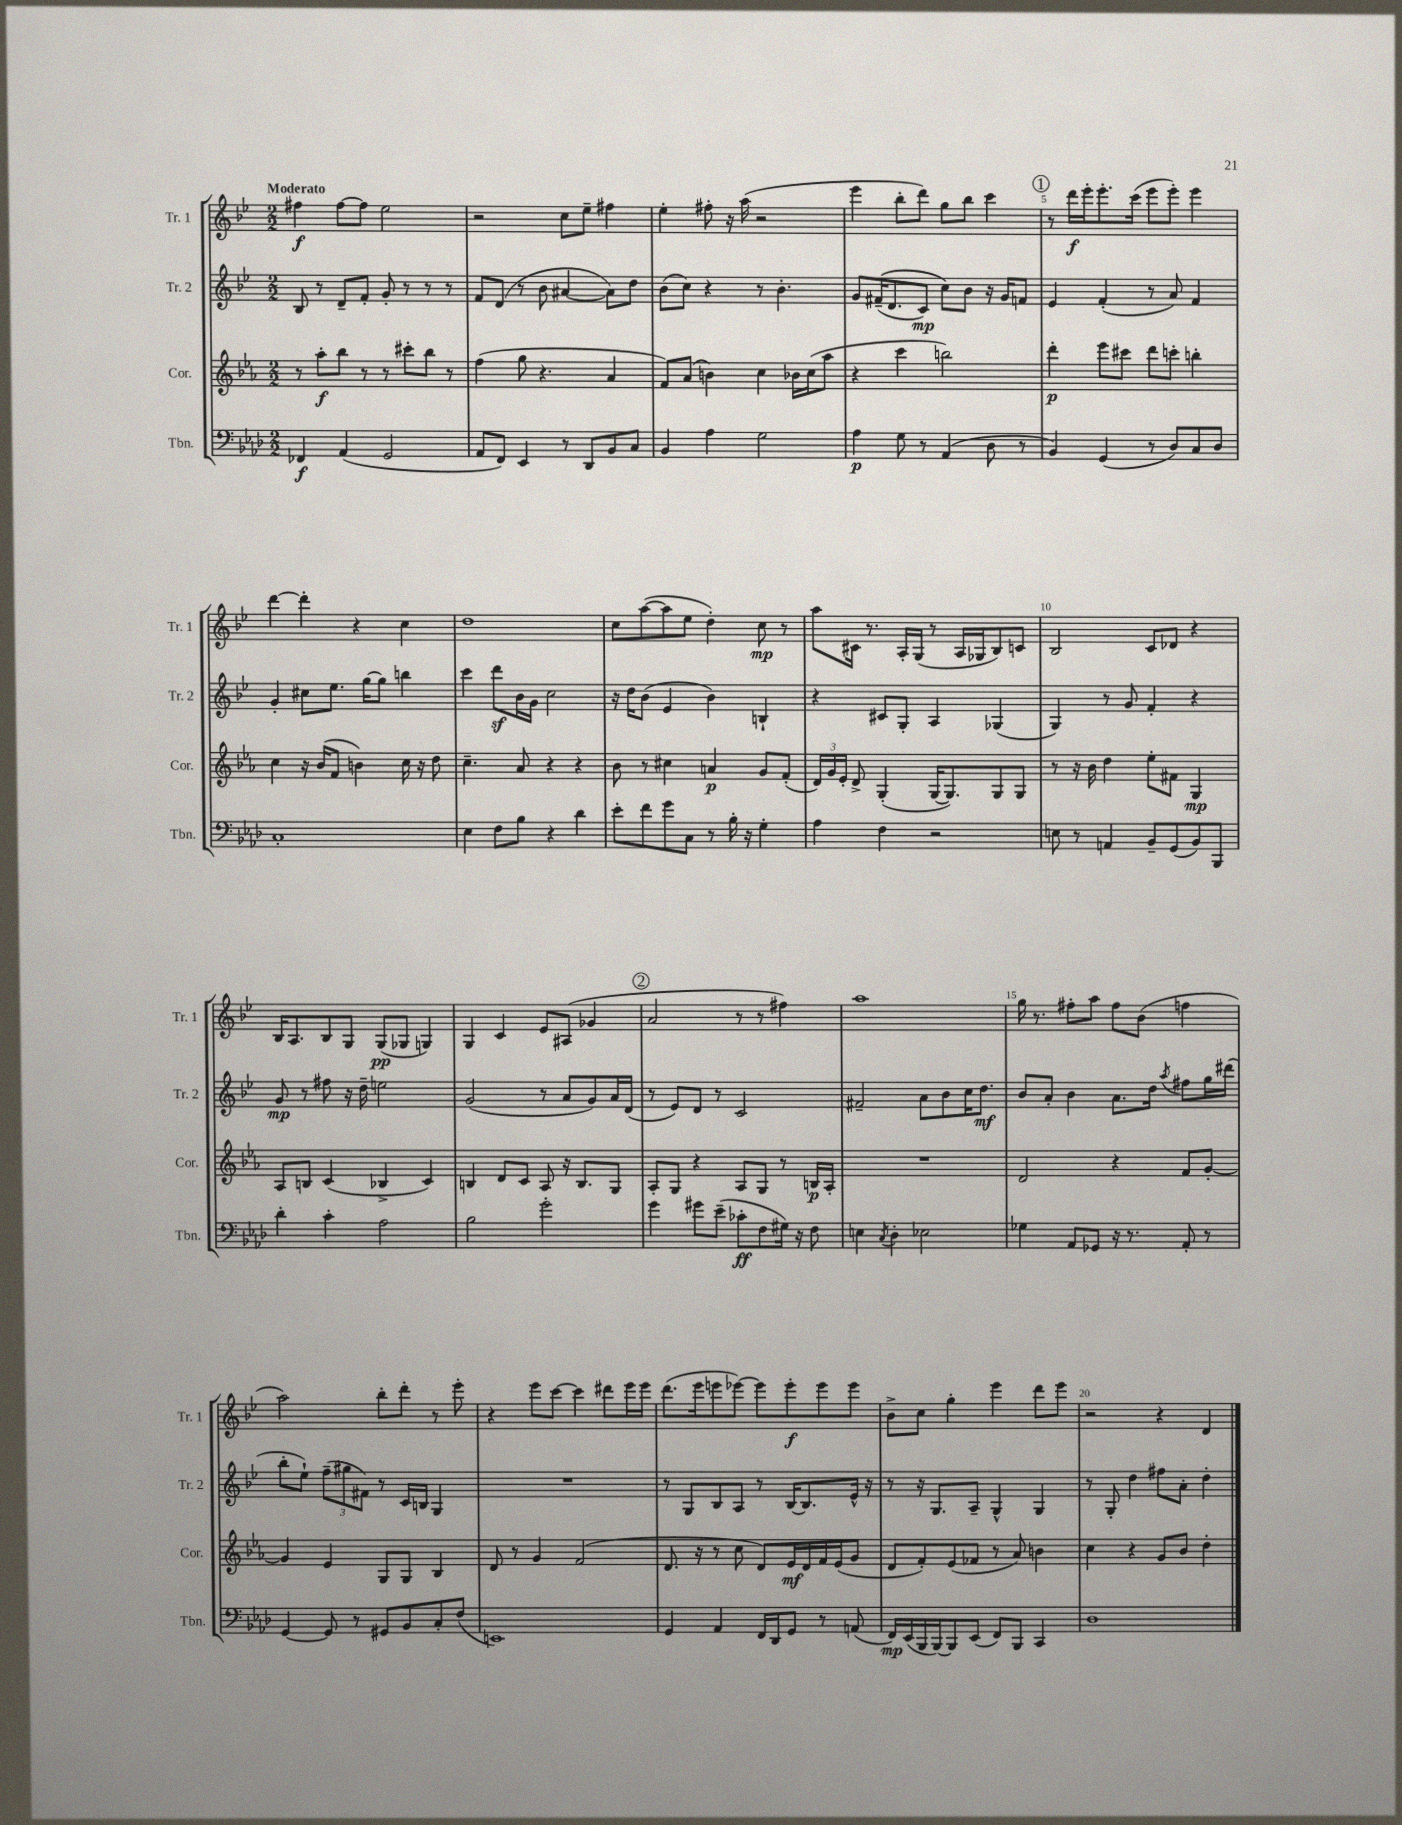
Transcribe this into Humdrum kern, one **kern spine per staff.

**kern	**kern	**kern	**kern
*staff4	*staff3	*staff2	*staff1
*clefF4	*clefG2	*clefG2	*clefG2
*k[b-e-a-d-]	*k[b-e-a-]	*k[b-e-]	*k[b-e-]
*M2/2	*M2/2	*M2/2	*M2/2
4FF-	8r	8B-	4ff#
.	8aa-'	8r	.
(4AA-	8bb-	8d~	[8ff#
.	8r	8f'	8ff#]
2GG	8r	8g'	2ee-
.	8ccc#'	8r	.
.	8bb-	8r	.
.	8r	8r	.
=	=	=	=
8AA-	(4ff	8f	2r
8FF)	.	(8d	.
4EE-	8gg	8r	.
.	4.r	8b-	.
8r	.	[4a#	8cc
8DD-	.	.	8ee-~
8BB-	4a-	8a#])	4ff#
8C	.	8dd	.
=	=	=	=
4BB-	8f)	(8b-	4ee-'
.	(8a-	8cc)	.
4A-	4b)	4r	8ff#'
.	.	.	16r
.	.	.	(16aa
2G	4cc	8r	2r
.	.	4.b-'	.
.	16b-	.	.
.	(16cc	.	.
.	8aa-	.	.
=	=	=	=
4A-	4r	8g	4eee-
.	.	&((16f#~	.
.	.	8.d	.
8G	4ccc	.	8bb-'
8r	.	8c)	8ddd)
(4AA-	2bb)	8cc&)	8gg
.	.	8b-	8bb-
8D-	.	16r	4ccc
.	.	16g	.
8r	.	8f	.
=	=	=	=
4BB-)	4ddd'	4e-	8r
.	.	.	16ddd
.	.	.	16eee-'
(4GG	8eee-	(4f'	8.eee-'
.	8ccc#	.	.
.	.	.	(16ccc
8r	8ddd	8r	8eee-
8D-)	8ccc'	8a)	8eee-')
8C	4bb'	4f	4eee-
8D-	.	.	.
=	=	=	=
1C'	4cc	4g'	[4ddd
.	16r	8cc#	4ddd']
.	(16b-	.	.
.	8f	8.ee-	.
.	4b)	.	4r
.	.	[16gg	.
.	.	8gg]	.
.	16cc	4bb	4cc
.	16r	.	.
.	8dd	.	.
=	=	=	=
4E-	4.cc~	4ccc	1dd
8F	.	8ddd	.
8B-	8a-	16b-	.
.	.	16g	.
4r	4r	2cc	.
4d-	4r	.	.
=	=	=	=
8e-'	8b-	16r	8cc
.	.	16dd	.
8f	8r	(8b-	([8aa
8g	4cc#	4e-	8aa]
8C	.	.	8ee-
8r	4a	4b-)	4dd')
16B-'	.	.	.
16r	.	.	.
4G'	8g	4B`	8cc
.	(8f'	.	8r
=	=	=	=
4A-	24d)	4r	8aa
.	24g	.	.
.	24e-'	.	.
.	8d^	.	16c#
.	.	.	8.r
4F	(4G'	8c#	.
.	.	8G'	16A'
.	.	.	(16G
2r	[16G	4A	8r
.	8.G])	.	.
.	.	.	16A
.	.	.	16G-
.	8G	(4G-	8B-)
.	8G	.	8c
=	=	=	=
8E	8r	4G)	2B-
8r	16r	.	.
.	16b-	.	.
4AA	4dd	8r	.
.	.	8g	.
8BB-~	8ee-'	4f'	8c
(8GG	8f#	.	8d-
8BB-)	4G	4r	4r
8BBB-	.	.	.
=	=	=	=
4d-'	8A-	8g	16B-
.	.	.	8.A
.	8B	8r	.
4c'	(4c	8ff#	8B-
.	.	16r	8G
.	.	16dd~	.
2A-	4B-^	2ee	(8G
.	.	.	8G-
.	4c)	.	4G)
=	=	=	=
2B-	4B	(2g	4G
.	8d	.	4c
.	8c	.	.
2g'	8A-	8r	8e-
.	16r	8a	(8A#
.	8.B	.	.
.	.	8g)	4g-
.	8G	16a	.
.	.	(16d	.
=	=	=	=
4g	8A-'	8r	2a
.	8G	8e-)	.
8g#	4r	8d	.
(8e-~	.	8r	.
8c-'	8A-	2c	8r
8F	8G	.	8r
16G#)	8r	.	4ff#)
16r	.	.	.
8F	16B	.	.
.	16A-'	.	.
=	=	=	=
4E	1r	2f#~	1aa
8qC	.	.	.
4D-'	.	.	.
2E-	.	8a	.
.	.	8b-	.
.	.	16cc	.
.	.	8.dd	.
=	=	=	=
4G-	2d	8b-	16gg
.	.	.	8.r
.	.	8a'	.
8AA-	.	4b-	8ff#'
8GG-	.	.	8aa
16r	4r	8.a	8ff#
8.r	.	.	.
.	.	.	(8b-
.	.	16dd	.
.	.	8qaa	.
8AA-'	8f	8ff#	4ff
8r	[8g'	16gg	.
.	.	(16ddd#	.
=	=	=	=
[4GG	4g]	8bb-'	2aa)
.	.	8ee-`)	.
8GG]	4e-	(12ff~	.
.	.	12gg#	.
8r	.	.	.
.	.	12f#)	.
8GG#	8G	8r	8bb-'
8BB-	8G	16c	8ddd'
.	.	16B	.
8C'	4B-	4G	8r
(8F	.	.	8eee-'
=	=	=	=
1EE)	8d	1r	4r
.	8r	.	.
.	4g	.	8eee-
.	.	.	[8ccc
.	(2f	.	4ccc]
.	.	.	8ddd#
.	.	.	16eee-
.	.	.	16eee-
=	=	=	=
4GG	8.d	8r	(8.ddd
.	.	8G	.
.	16r	.	16eee-
4AA-	8r	8B-	8eee
.	8cc	8A	[8eee-)
16FF	8d)	8r	8eee-]
16DD-	.	.	.
8GG	16e-	[16B-	8eee-'
.	16d	8.B-]	.
8r	16f	.	8eee-
.	(16e-	.	.
(8AA	8g	16e-^^	8eee-
.	.	16r	.
=	=	=	=
16FF)	8d	8r	8b-^
(16EE-	.	.	.
16BBB-	8f')	16r	8cc
[16BBB-)	.	8.G	.
8BBB-]	(8e-	.	4gg'
(8EE-	8f-	8A~	.
8FF)	8r	4G^^	4eee-
8BBB-	8a-)	.	.
4CC	4b	4G	8ddd
.	.	.	8eee-
=	=	=	=
1D-	4cc	8r	2r
.	.	8G'	.
.	4r	4dd	.
.	8g	8ff#	4r
.	8b-	8a'	.
.	4dd'	4dd'	4d
==	==	==	==
*-	*-	*-	*-
